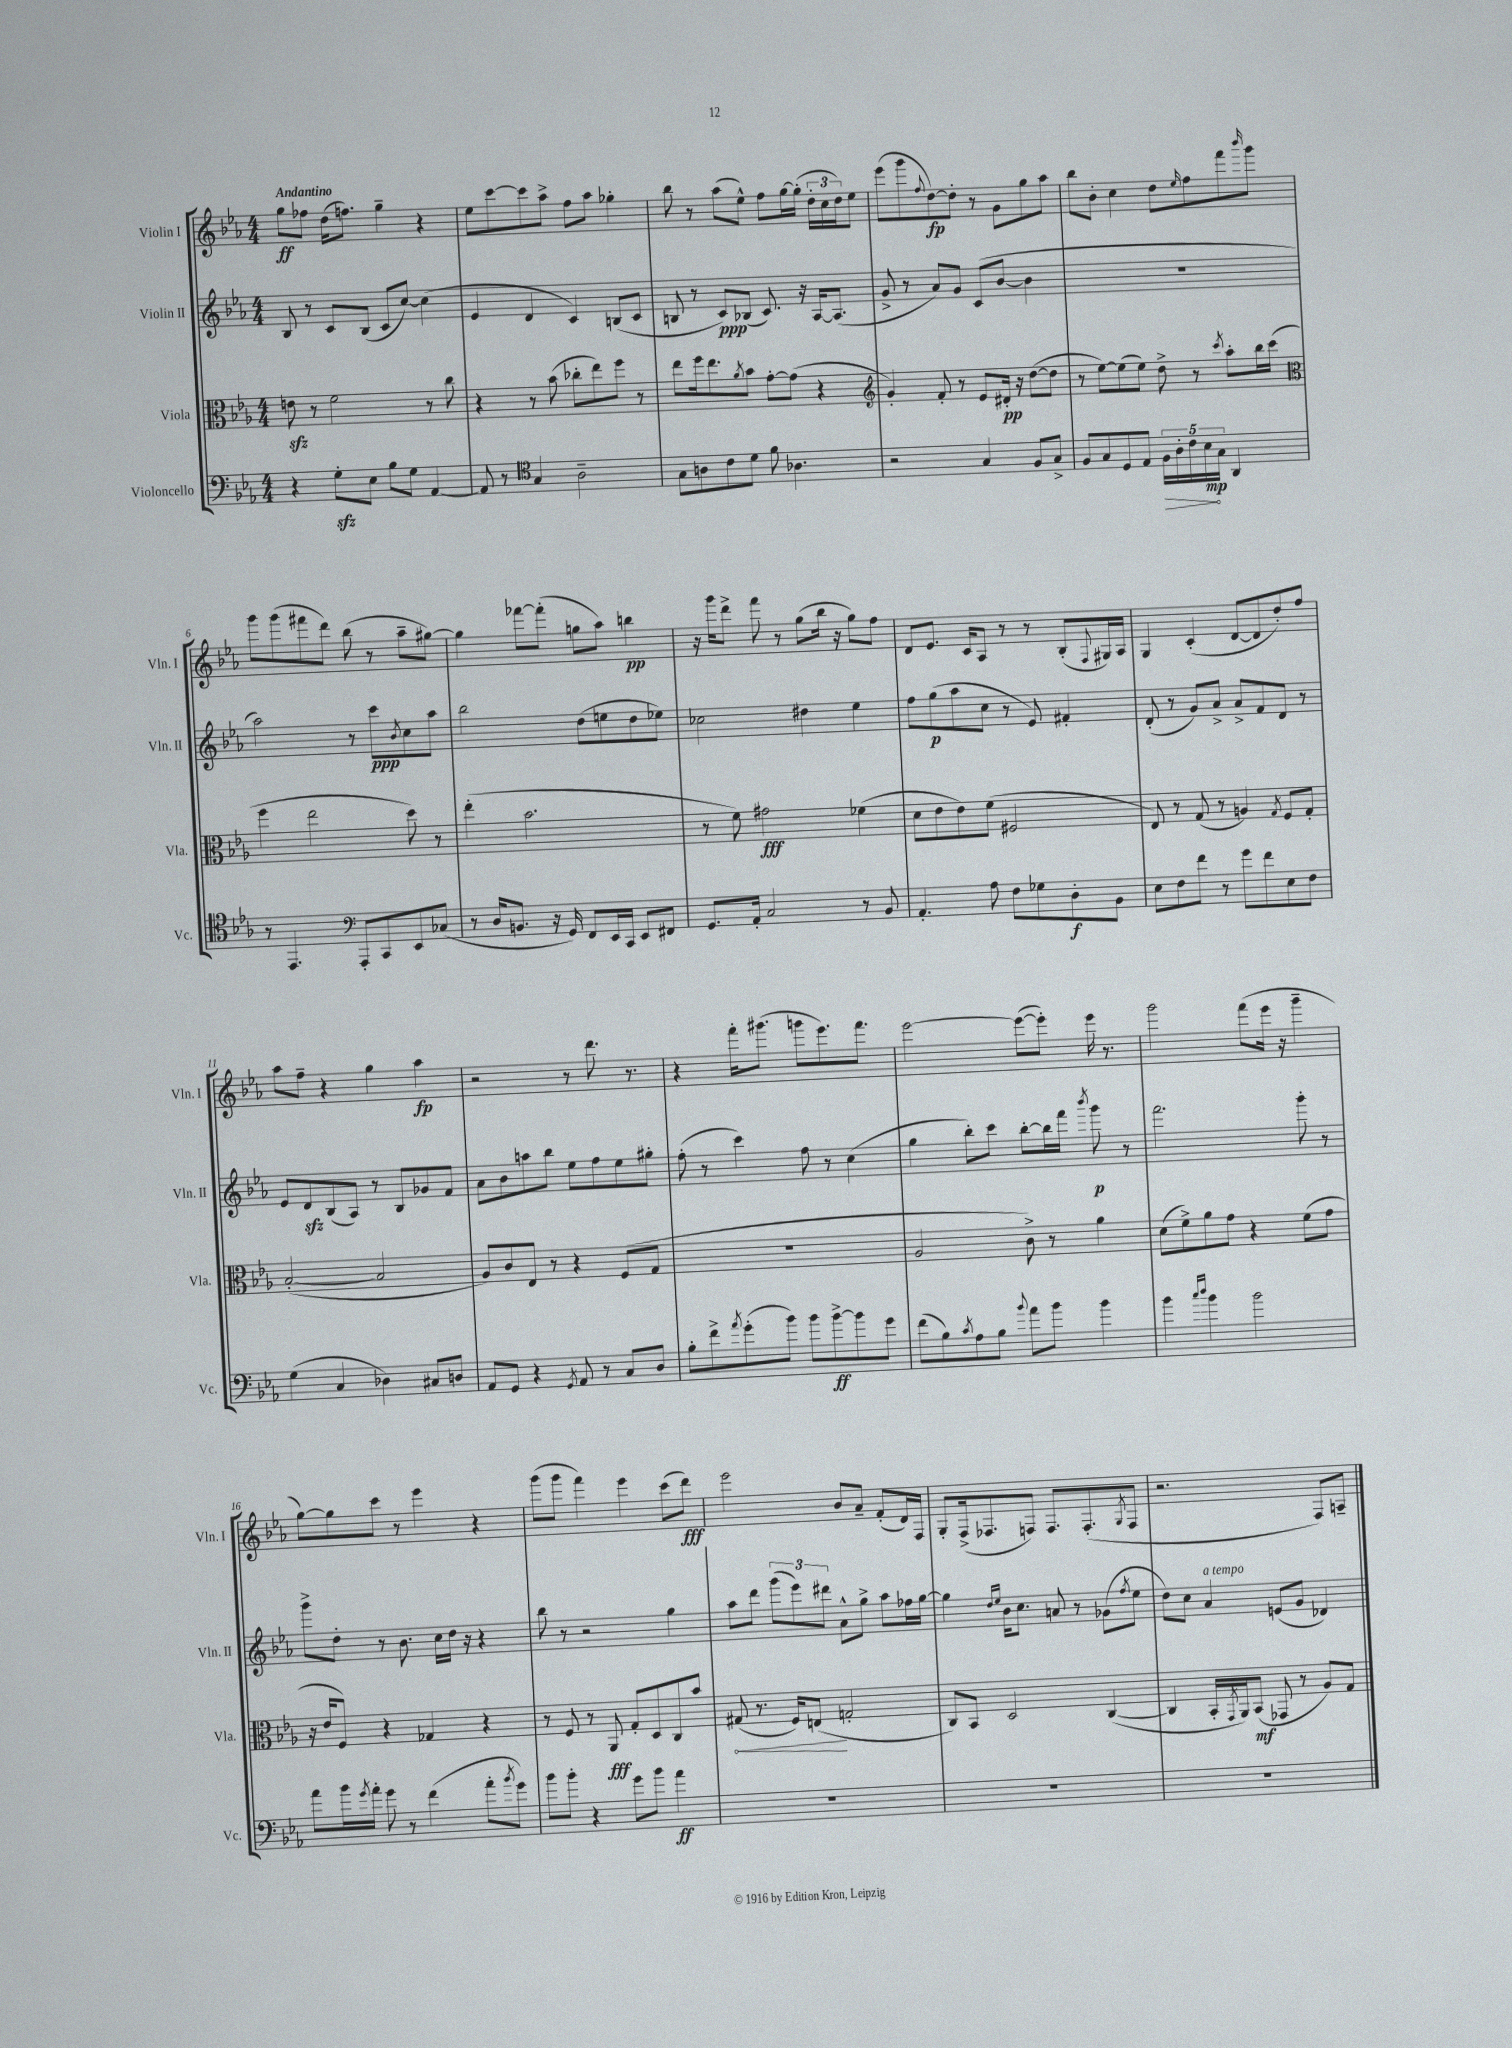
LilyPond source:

<<
\new StaffGroup <<
\new Staff = "s0" \with { instrumentName = "Violin I" shortInstrumentName = "Vln. I" } {
    \clef treble \key ees \major \numericTimeSignature \time 4/4 \tempo "Andantino"
    g''8\ff fes''8 d''16( f''8.) g''4-- r4 |
    ees''8 c'''8~ c'''8 aes''8-> f''8 aes''8 ges''4-. |
    bes''8 r8 aes''8( ees''8-^) f''8 g''16~ g''16-.( \tuplet 3/2 { d''16-. c''16 d''16) } ees''8 |
    ees'''8( g'''8 \appoggiatura { f''8 } d''8~\fp) d''8-. r8 g'8 g''8 aes''8 |
    bes''8 bes'8-. c''4 d''8 \grace { ees''16 } f''8 f'''8 \grace { bes'''16 } g'''8 |
    g'''8 g'''8( fis'''8 d'''8) bes''8( r8 aes''8-- gis''8~) |
    gis''4 fes'''8~ fes'''8-.( g''8 aes''8) b''4\pp |
    r16 g'''16 d'''8-> f'''8 r8 g''8( bes''16 r16 g''8) f''8 |
    d'8 ees'8. c'16 aes8 r8 r8 bes8-.( \appoggiatura { f8 } gis16) aes16 |
    g4 c'4-.( d'8~ d'8 d''8-.) f''8 |
    aes''8 f''8-- r4 g''4 aes''4\fp |
    r2 r8 d'''8. r8. |
    r4 f'''16-. gis'''8.( g'''8 ees'''8.) f'''8. |
    ees'''2~ ees'''8~( ees'''8-.) ees'''16 r8. |
    g'''2 f'''8( ees'''16 r16 g'''4-- |
    g''8~) g''8 c'''8 r8 ees'''4 r4 |
    g'''8( g'''8 f'''4) ees'''4 c'''8( d'''8\fff) |
    ees'''2 bes'8 aes'8-- f'8-.( d'16) f16 |
    g8-. f16->( fes8. f8) f8. f8.-.( \acciaccatura { g8 } f8 |
    r2. f8) a8-- \bar "|." |
}
\new Staff = "s1" \with { instrumentName = "Violin II" shortInstrumentName = "Vln. II" } {
    \clef treble \key ees \major \numericTimeSignature \time 4/4
    bes8 r8 c'8 bes8( c'8 c''8~) c''4( |
    ees'4 d'4 c'4) b8( c'8 |
    b8 r8 c'8\ppp) bes8( c'8.) r16 aes16~ aes8.( |
    g'8-> r8 aes'8) g'8 c'8( bes'8~ bes'4 |
    R1 |
    aes''2) r8 c'''8\ppp \acciaccatura { bes'8 } c''8 aes''8 |
    bes''2 d''8( e''8 d''8 ees''8) |
    ces''2 dis''4 ees''4 |
    f''8 g''8\p( aes''8 c''8 r8 ees'8) fis'4-. |
    d'8-.( r8 g'8) aes'8-> aes'8-> f'8 d'8 r8 |
    ees'8 d'8\sfz bes8( aes8) r8 bes8 ges'8 f'8 |
    aes'8 bes'8 a''8 bes''8 ees''8 f''8 ees''8 gis''8-. |
    f''8-.( r8 c'''4) f''8 r8 c''4( |
    g''4 bes''8-.) c'''8 bes''8~-. bes''16 f'''16 \acciaccatura { bes'''8 } g'''8\p r8 |
    f'''2. g'''8-. r8 |
    g'''8-> d''8-. r8 bes'8. c''16 d''16 r16 r4 |
    bes''8 r8 r2 g''4 |
    aes''8 d'''8 \tuplet 3/2 { g'''8( ees'''8) dis'''8 } aes'8-^ g''8-> aes''8 fes''16 g''16~ |
    g''4 \grace { d''16 ees''16 } bes'16 c''8. a'8 r8 ges'8( \acciaccatura { f''8 } ees''8 |
    d''8) c''8 aes'4^\markup { \italic "a tempo" } e'8( g'8 des'4) \bar "|." |
}
\new Staff = "s2" \with { instrumentName = "Viola" shortInstrumentName = "Vla." } {
    \clef alto \key ees \major \numericTimeSignature \time 4/4
    e'8\sfz r8 f'2 r8 c''8 |
    r4 r8 bes'8( ces''8-. ees''8) f''8 r8 |
    ees''8 f''16 ees''8. \acciaccatura { aes'8 } bes'8 g'8~-. g'8( r4 |
    \clef treble g'4-.) f'8-. r8 ees'8 dis'16-.\pp r16 d''8~( d''8 |
    r8 ees''8~) ees''8( ees''8) d''8-> r8 \acciaccatura { c'''8 } aes''8-. bes''16 c'''16( |
    \clef alto f''4 ees''2 d''8) r8 |
    ees''4-.( bes'2. |
    r8 f'8) gis'2\fff fes'4( |
    d'8 ees'8 ees'8) f'8( fis2 |
    ees8) r8 g8( r8 a4) \acciaccatura { g8 } f8 g8-. |
    bes2~-.( bes2 |
    aes8) c'8 ees8 r8 r4 f8( g8 |
    R1 |
    aes2 c'8->) r8 aes'4 |
    d'8( f'8->) aes'8 g'8 r4 f'8( g'8 |
    r16 ees'16 f8) r4 ges4 r4 |
    r8 f8 r8 aes,8\fff g8-. d8 c8 bes'8 |
    \once \override Hairpin.circled-tip = ##t gis8\<( r8. f16) e8\!( g2-. |
    c8) bes,8 d2 c4~( |
    c4 bes,16-. \acciaccatura { g,8 } aes,16) bes,8\mf( ges,8 r8 aes8) g8 \bar "|." |
}
\new Staff = "s3" \with { instrumentName = "Violoncello" shortInstrumentName = "Vc." } {
    \clef bass \key ees \major \numericTimeSignature \time 4/4
    r4 g8-.\sfz ees8 bes8 g8 aes,4~ |
    aes,8 r8 \clef tenor g4 aes2-- |
    g8 a8 c'8 d'8 f'8 aes4. |
    r2 g4 f8 g8-> |
    f8 g8 d8 ees8 \tuplet 5/4 { \once \override Hairpin.circled-tip = ##t f16\> aes16-. c'16 bes16\mp\! g16 } aes,4 |
    r8 ees,4. \clef bass aes,,8-. c,8 ees,8 ces8( |
    r8 d16 b,8. r16 g,16) f,8 ees,16 c,16 ees,8 fis,8 |
    g,8. aes,16-. c2 r8 bes,8 |
    aes,4.-. aes8 f8 ges8 d8-.\f bes,8 |
    ees8 f8 f'8 r8 g'8 f'8 ees8 f8 |
    g4( c4 des4) cis8 d8 |
    aes,8 g,8 r4 \acciaccatura { g,8 } aes,8 r8 c8 d8 |
    bes8-. f'8-> \acciaccatura { aes'8 } g'8-.( bes'8) bes'8 bes'8~->\ff bes'8 g'8 |
    f'8( bes8) \acciaccatura { c'8 } aes8 bes8 \appoggiatura { bes'8 } aes'8 bes'8 bes'4 |
    bes'4 \grace { c''16 d''16 } bes'4 bes'2 |
    aes'8 bes'16 \acciaccatura { g'8 } aes'16-. g'8 r8 f'4( aes'8-. \acciaccatura { bes'8 } g'8) |
    bes'8 bes'8-. r4 g'8 bes'8 aes'4\ff |
    R1 |
    R1 |
    R1 \bar "|." |
}
>>
>>
